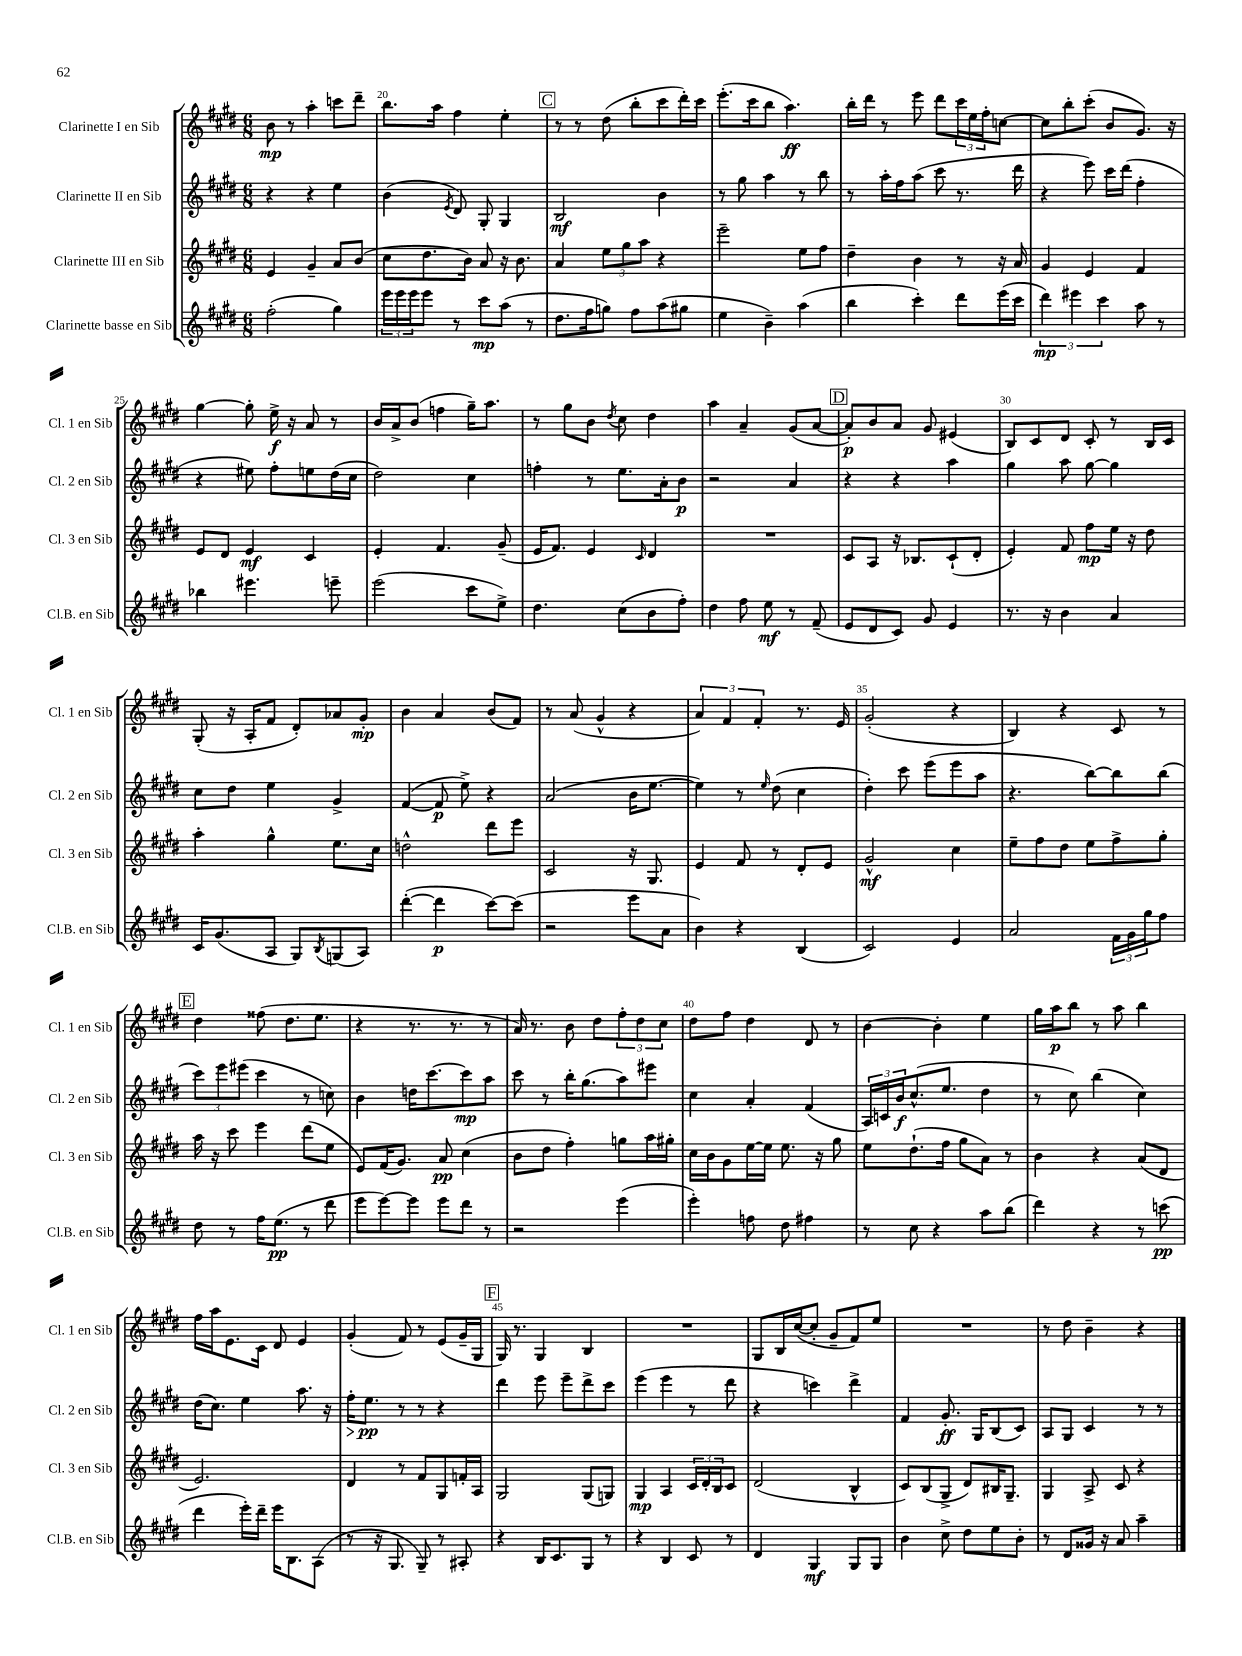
<<
\new StaffGroup <<
\new Staff = "s0" \with { instrumentName = "Clarinette I en Sib" shortInstrumentName = "Cl. 1 en Sib" } {
    \clef treble \key e \major \numericTimeSignature \time 6/8
    b'8\mp r8 a''4-. c'''8 dis'''8-- |
    b''8. a''16 fis''4 e''4-. |
    \mark \markup { \box "C" } r8 r8 dis''8( b''8-. cis'''8 dis'''16-.) cis'''16 |
    e'''8.-.( cis'''16 b''8 a''4.\ff) |
    b''16-. dis'''16 r8 e'''8 dis'''8 \tuplet 3/2 { cis'''16 e''16 fis''16-. } c''8~ |
    c''8 b''8-. cis'''8-.( b'8 gis'8.) r16 |
    gis''4~ gis''8-. e''16->\f r16 a'8 r8 |
    b'16 a'16-> b'8( f''4 gis''16--) a''8. |
    r8 gis''8 b'8 \acciaccatura { dis''8 } cis''8 dis''4 |
    a''4 a'4-- gis'8( a'8~ |
    \mark \markup { \box "D" } a'8-.\p) b'8 a'8 gis'8 eis'4( |
    b8) cis'8 dis'8 cis'8-. r8 b16 cis'16 |
    gis8-.( r16 a16-. fis'8 dis'8-.) aes'8 gis'8-.\mp |
    b'4 a'4 b'8( fis'8) |
    r8 a'8( gis'4-^ r4 |
    \tuplet 3/2 { a'4) fis'4 fis'4-. } r8. e'16 |
    gis'2-.( r4 |
    b4) r4 cis'8 r8 |
    \mark \markup { \box "E" } dis''4 fisis''8( dis''8. e''8. |
    r4 r8. r8. r8 |
    a'16) r8. b'8 dis''8 \tuplet 3/2 { fis''8-. dis''8 cis''8 } |
    dis''8 fis''8 dis''4 dis'8 r8 |
    b'4~ b'4-. e''4 |
    gis''16 a''16\p b''8 r8 a''8 b''4 |
    fis''16 a''16 e'8. cis'16 dis'8 e'4 |
    gis'4-.( fis'8) r8 e'8( gis'16-- gis16 |
    \mark \markup { \box "F" } gis16) r8. gis4 b4 |
    R2. |
    gis8 b16 cis''16~( cis''8-. gis'8-- fis'8) e''8 |
    R2. |
    r8 dis''8 b'4-- r4 \bar "|." |
}
\new Staff = "s1" \with { instrumentName = "Clarinette II en Sib" shortInstrumentName = "Cl. 2 en Sib" } {
    \clef treble \key e \major \numericTimeSignature \time 6/8
    r4 r4 e''4 |
    b'4( \acciaccatura { e'8 } dis'8) gis8-. gis4 |
    \mark \markup { \box "C" } b2\mf b'4 |
    r8 gis''8 a''4 r8 b''8 |
    r8 a''16-. fis''16 a''8( cis'''8 r8. dis'''16 |
    r4 e'''8) cis'''16 dis'''16( fis''4-. |
    r4 eis''8) fis''8-. e''8 dis''16( cis''16 |
    dis''2) cis''4 |
    f''4-. r8 e''8. a'16-. b'8\p |
    r2 a'4 |
    \mark \markup { \box "D" } r4 r4 a''4 |
    gis''4 a''8 gis''8~ gis''4 |
    cis''8 dis''8 e''4 gis'4-> |
    fis'4~( fis'8\p e''8->) r4 |
    a'2( b'16 e''8.~ |
    e''4) r8 \grace { e''16 } dis''8( cis''4 |
    dis''4-.) cis'''8 e'''8( e'''8 a''8 |
    r4. b''8~) b''8 b''8( |
    \mark \markup { \box "E" } \tuplet 3/2 { cis'''8) e'''8 eis'''8( } cis'''4 r8 c''8) |
    b'4 d''16 cis'''8.~ cis'''8\mp a''8 |
    cis'''8 r8 b''16-. gis''8.( a''8) eis'''8 |
    cis''4 a'4-. fis'4( |
    \tuplet 3/2 { a16) c'16 b'16\f } cis''8.-^( e''8. dis''4 |
    r8 cis''8) b''4( cis''4) |
    dis''16( cis''8.) e''4 a''8. r16 |
    fis''16-.\> e''8.\pp\! r8 r8 r4 |
    \mark \markup { \box "F" } dis'''4 e'''8 e'''8-- dis'''8-> cis'''8 |
    e'''4( e'''4 r8 dis'''8 |
    r4 c'''4) dis'''4-> |
    fis'4 gis'8.-.\ff gis16 b8( cis'8) |
    a8 gis8 cis'4 r8 r8 \bar "|." |
}
\new Staff = "s2" \with { instrumentName = "Clarinette III en Sib" shortInstrumentName = "Cl. 3 en Sib" } {
    \clef treble \key e \major \numericTimeSignature \time 6/8
    e'4 gis'4-- a'8 b'8( |
    cis''8 dis''8. b'16) a'8 r16 b'8. |
    \mark \markup { \box "C" } a'4 \tuplet 3/2 { e''8 gis''8 a''8 } r4 |
    e'''2-- e''8 fis''8 |
    dis''4-- b'4 r8 r16 a'16 |
    gis'4 e'4 fis'4 |
    e'8 dis'8 e'4\mf cis'4 |
    e'4-. fis'4. gis'8--( |
    e'16 fis'8.) e'4 \grace { cis'16 } dis'4 |
    R2. |
    \mark \markup { \box "D" } cis'8 a8 r16 bes8. cis'8-!( dis'8-. |
    e'4-.) fis'8 fis''8\mp e''16 r16 dis''8 |
    a''4-. gis''4-^ e''8. cis''16 |
    d''2-^ dis'''8 e'''8 |
    cis'2 r16 gis8. |
    e'4 fis'8 r8 dis'8-. e'8 |
    gis'2-^\mf cis''4 |
    e''8-- fis''8 dis''8 e''8 fis''8-> gis''8-. |
    \mark \markup { \box "E" } a''16 r16 cis'''8 e'''4 dis'''8( e''8 |
    e'8) fis'16( gis'8.) a'8\pp cis''4( |
    b'8 dis''8 fis''4-.) g''8 a''16 gis''16-. |
    cis''16 b'16 gis'8 e''16~ e''16 e''8. r16 gis''8 |
    e''8 dis''8.-!( fis''16 gis''8 a'8) r8 |
    b'4 r4 a'8( dis'8 |
    e'2.) |
    dis'4 r8 fis'8 gis8 f'16-. a16 |
    \mark \markup { \box "F" } gis2 gis8( g8) |
    gis4\mp a4 \tuplet 3/2 { cis'16 dis'16-. b16 } cis'8 |
    dis'2( b4-^ |
    cis'8) b8( gis8-> dis'8) bis16 gis8.-- |
    gis4 a8-> cis'8 r4 \bar "|." |
}
\new Staff = "s3" \with { instrumentName = "Clarinette basse en Sib" shortInstrumentName = "Cl.B. en Sib" } {
    \clef treble \key e \major \numericTimeSignature \time 6/8
    fis''2-.( gis''4) |
    \tuplet 3/2 { e'''16 e'''16 e'''16 } e'''8 r8 cis'''8\mp a''8( r8 |
    \mark \markup { \box "C" } dis''8. fis''16 g''8) fis''8 a''8( gis''8 |
    e''4 b'4--) a''4( |
    b''4 cis'''4-.) dis'''8 e'''16( cis'''16 |
    \tuplet 3/2 { dis'''4\mp) eis'''4 cis'''4 } a''8 r8 |
    bes''4 eis'''4. e'''8-- |
    e'''2( cis'''8 e''8->) |
    dis''4. cis''8( b'8 fis''8-.) |
    dis''4 fis''8 e''8\mf r8 fis'8--( |
    \mark \markup { \box "D" } e'8 dis'8 cis'8) gis'8 e'4 |
    r8. r16 b'4 a'4 |
    cis'16 gis'8.( a8 gis8) \acciaccatura { b8 } g8( a8) |
    dis'''4~-.( dis'''4\p cis'''8~) cis'''8( |
    r2 e'''8 a'8 |
    b'4) r4 b4( |
    cis'2) e'4 |
    a'2 \tuplet 3/2 { fis'16 gis'16 gis''16 } fis''8 |
    \mark \markup { \box "E" } dis''8 r8 fis''16 e''8.\pp( r8 dis'''8 |
    e'''8 e'''8~) e'''8 e'''8 dis'''8 r8 |
    r2 e'''4( |
    e'''4-.) f''8 dis''8 fis''4 |
    r8 cis''8 r4 a''8 b''8( |
    dis'''4) r4 r8 c'''8\pp( |
    dis'''4 e'''16-.) dis'''16-- e'''16 b8. a8( |
    r8 r16 gis8. gis8--) r8 ais8-. |
    \mark \markup { \box "F" } r4 b16 cis'8. gis8 r8 |
    r4 b4 cis'8 r8 |
    dis'4 gis4\mf gis8 gis8 |
    b'4 cis''8-> dis''8 e''8 b'8-. |
    r8 dis'8 gisis'16 r16 a'8 a''4-- \bar "|." |
}
>>
>>
\layout { \context { \Score currentBarNumber = #19 \override BarNumber.break-visibility = ##(#f #t #t) barNumberVisibility = #(every-nth-bar-number-visible 5) } }
